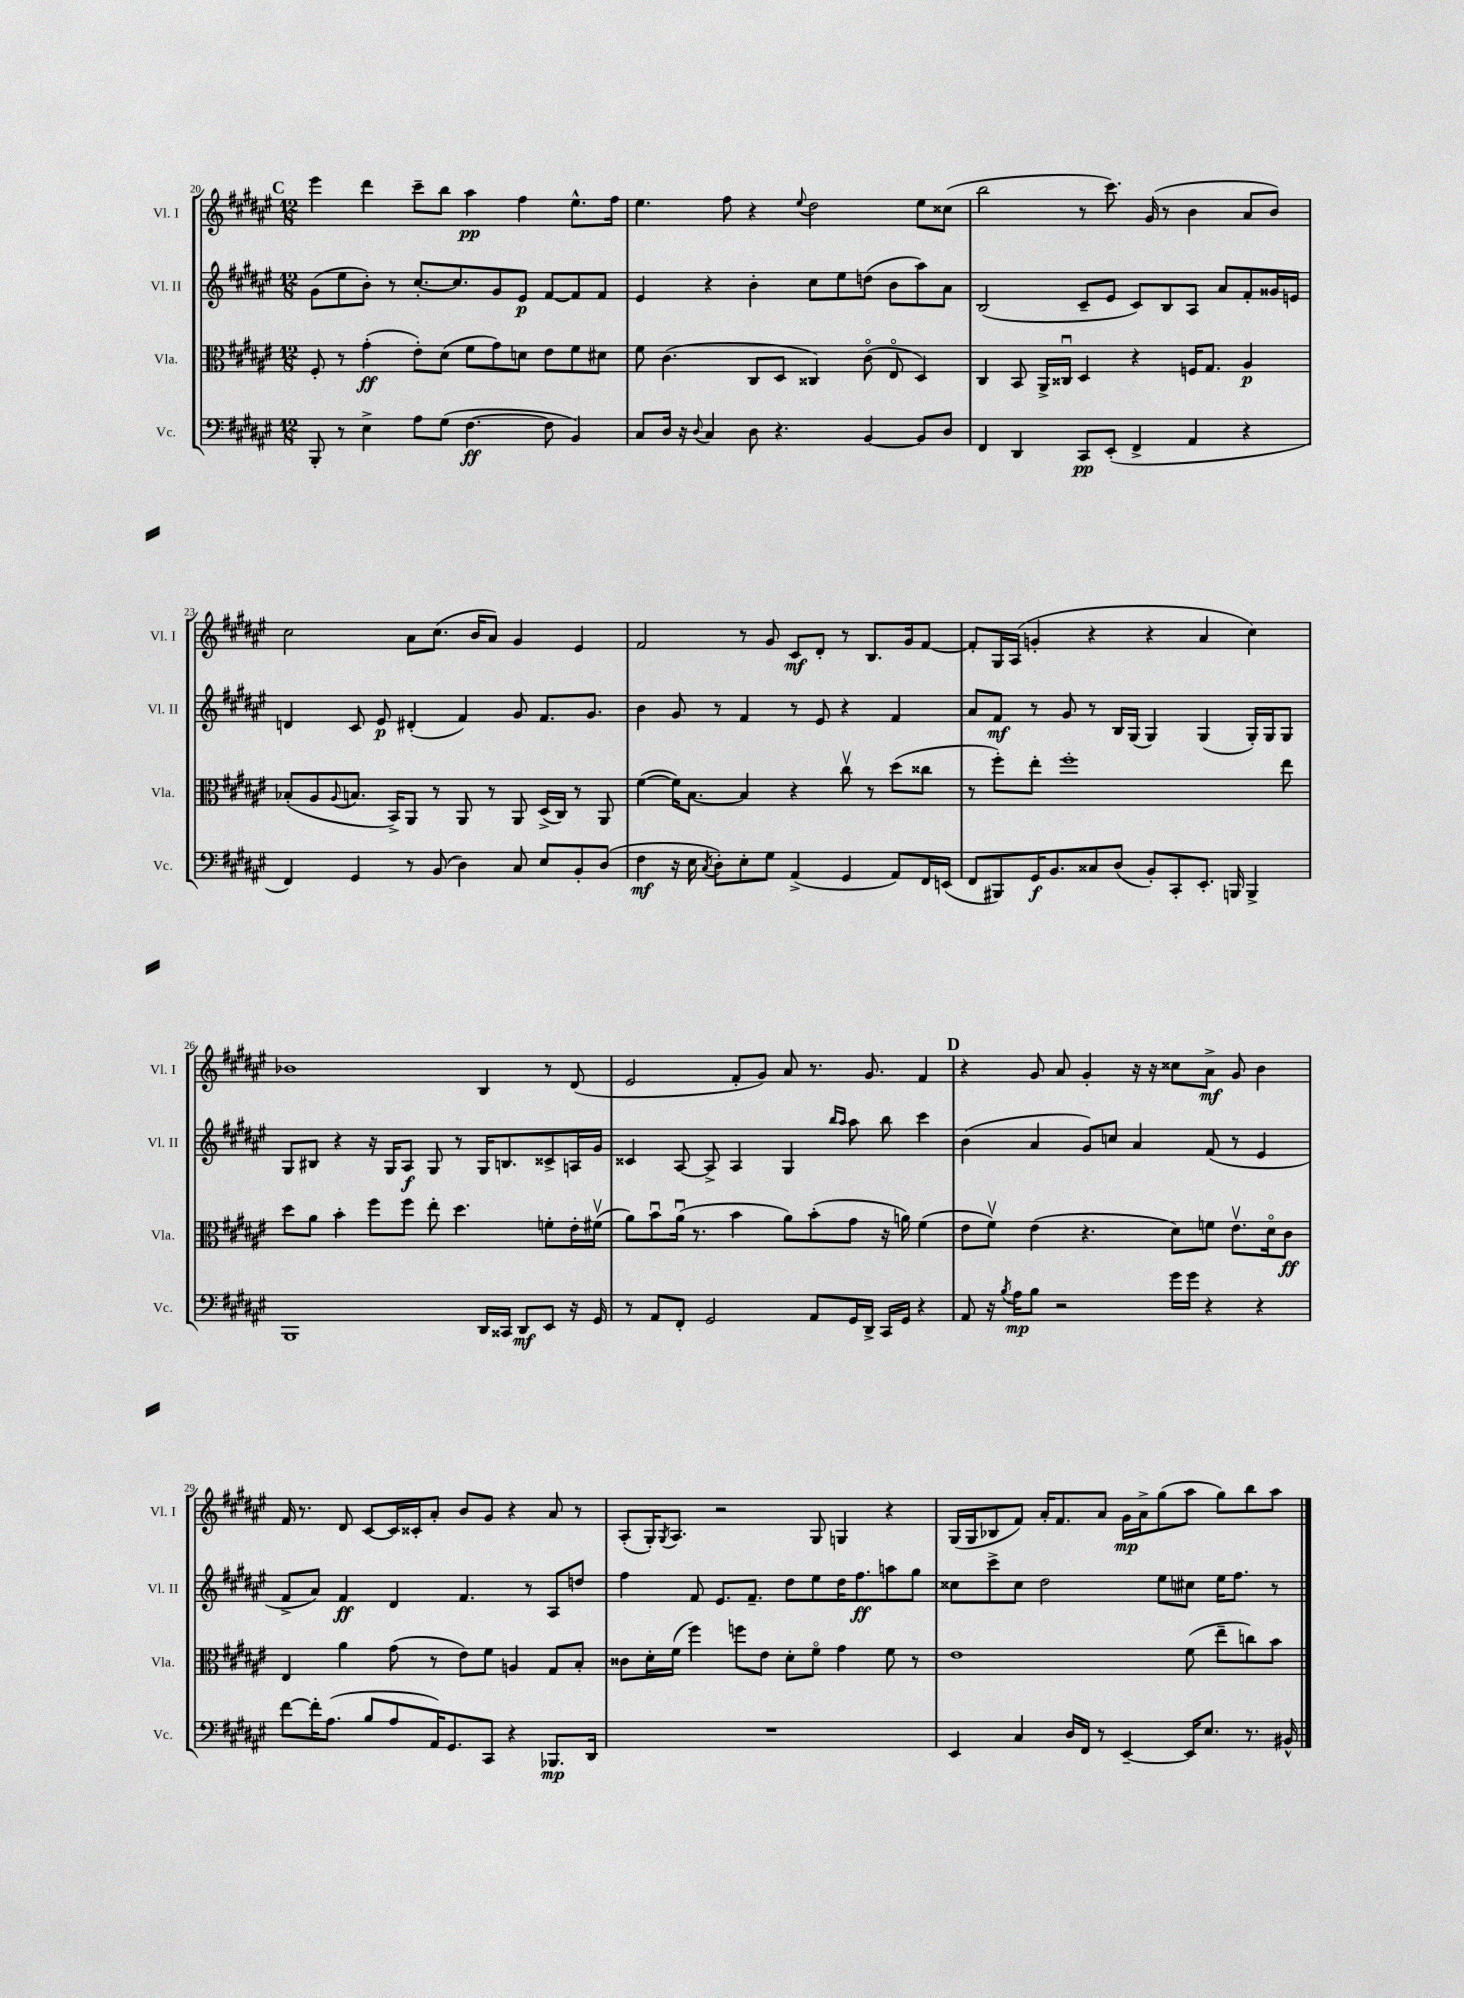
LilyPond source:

<<
\new StaffGroup <<
\new Staff = "s0" \with { instrumentName = "Vl. I" shortInstrumentName = "Vl. I" } {
    \clef treble \key fis \major \numericTimeSignature \time 12/8
    \mark \markup { \bold "C" } eis'''4 dis'''4 cis'''8-- b''8 ais''4\pp fis''4 eis''8.-^ fis''16 |
    eis''4. fis''8 r4 \appoggiatura { eis''8 } dis''2 eis''8 cisis''8( |
    b''2 r8 cis'''8.) gis'16( r8 b'4 ais'8 b'8) |
    cis''2 ais'8 cis''8.( b'16 ais'8) gis'4 eis'4 |
    fis'2 r8 gis'8 cis'8\mf dis'8-. r8 b8. gis'16 fis'8~ |
    fis'8-. gis16 ais16( g'4-. r4 r4 ais'4 cis''4) |
    bes'1 b4 r8 dis'8( |
    eis'2 fis'8-. gis'8) ais'8 r8. gis'8. fis'4 |
    \mark \markup { \bold "D" } r4 gis'8 ais'8 gis'4-. r16 r16 cisis''8 ais'8->\mf gis'8 b'4 |
    fis'16 r8. dis'8 cis'8~ cis'16 cisis'16-. ais'8-. b'8 gis'8 r4 ais'8 r8 |
    ais8-.( gis16-.) \acciaccatura { gis8 } ais8. r2 gis8 g4 r4 |
    gis16( gis16 bes8 fis'8) ais'16-. fis'8. ais'8 gis'16\mp ais'16-> gis''8( ais''8 gis''8) b''8 ais''8 \bar "|." |
}
\new Staff = "s1" \with { instrumentName = "Vl. II" shortInstrumentName = "Vl. II" } {
    \clef treble \key fis \major \numericTimeSignature \time 12/8
    \mark \markup { \bold "C" } gis'8( eis''8 b'8-.) r8 cis''8.~-. cis''8. gis'8 eis'8\p fis'8~ fis'8 fis'8 |
    eis'4 r4 b'4-. cis''8 eis''8 d''8( b'8 ais''8) ais'8 |
    b2( cis'8-- eis'8 cis'8) b8 ais8 ais'8 fis'8-. gisis'16 e'16 |
    d'4 cis'8 eis'8\p dis'4-.( fis'4) gis'8 fis'8. gis'8. |
    b'4 gis'8 r8 fis'4 r8 eis'8 r4 fis'4 |
    ais'8 fis'8\mf r8 gis'8 r8 b16 gis16( gis4) gis4( gis16-.) gis16 gis8 |
    gis8 bis8 r4 r16 gis16 ais8\f gis8 r8 gis16 b8. cisis'8-> a16 gis'16 |
    cisis'4 ais8~ ais8-> ais4 gis4 \grace { b''16 ais''16 } ais''8 b''8 cis'''4 |
    \mark \markup { \bold "D" } b'4( ais'4 gis'8) c''8 ais'4 fis'8( r8 eis'4 |
    fis'8-> ais'8) fis'4\ff dis'4 fis'4. r8 ais8 d''8 |
    fis''4 fis'8 eis'8. fis'8.-- dis''8 eis''8 dis''16 fis''8.\ff a''8 gis''8 |
    cisis''8 cis'''8-> cisis''8 dis''2 eis''8 cis''8 eis''16 fis''8. r8 \bar "|." |
}
\new Staff = "s2" \with { instrumentName = "Vla." shortInstrumentName = "Vla." } {
    \clef alto \key fis \major \numericTimeSignature \time 12/8
    \mark \markup { \bold "C" } fis8-. r8 gis'4-.\ff( eis'8-.) dis'8( fis'8 gis'8) d'8 eis'8 fis'8 dis'8 |
    fis'8 cis'4.( cis8 dis8 cisis4) cis'8\flageolet( eis8\flageolet dis4) |
    cis4 b,8 ais,16-> cisis16\downbow dis4 r4 f16 gis8. ais4\p |
    bes8-.( ais8 \appoggiatura { ais8 } b8. b,16->) ais,8 r8 ais,8 r8 ais,8 dis16->( cis16) r8 ais,8 |
    fis'4~( fis'16) b8.~ b4 r4 cis''8\upbow r8 dis''8( cisis''8 |
    r8 fis''8-.) eis''8-. fis''1-. eis''8 |
    dis''8 ais'8 b'4-. fis''8 fis''8 eis''8-. dis''4. f'8-. eis'16-. fis'16\upbow( |
    ais'8) b'8\downbow ais'16\downbow( r8. b'4 ais'8) b'8-.( gis'8 r16 a'16) fis'4( |
    \mark \markup { \bold "D" } eis'8 fis'8\upbow) eis'4( r4. dis'8) f'8 eis'8.\upbow dis'16\flageolet cis'8\ff |
    eis4 ais'4 gis'8( r8 eis'8) fis'8 a4 gis8 b8-. |
    cisis'8 dis'16-. fis'16( fis''4) f''8 eis'8 dis'8-. fis'8\flageolet gis'4 fis'8 r8 |
    eis'1 fis'8( eis''8-- c''8) b'8 \bar "|." |
}
\new Staff = "s3" \with { instrumentName = "Vc." shortInstrumentName = "Vc." } {
    \clef bass \key fis \major \numericTimeSignature \time 12/8
    \mark \markup { \bold "C" } b,,8-. r8 eis4-> ais8 gis8( fis4.~\ff fis8 b,4) |
    cis8 dis16 r16 \appoggiatura { dis8 } cis4 dis8 r4. b,4~ b,8 dis8 |
    fis,4 dis,4 cis,8\pp eis,8-.( fis,4-> ais,4 r4 |
    fis,4) gis,4 r8 b,8( dis4) cis8 eis8 b,8-. dis8( |
    fis4\mf r16 eis16 \acciaccatura { cis8 } dis8-.) eis8-. gis8 ais,4->( gis,4 ais,8) fis,16 e,16( |
    fis,8 bis,,8) gis,16\f b,8. cisis8 dis8( b,8-.) cis,8-. eis,8.-. b,,16 b,,4-> |
    b,,1 dis,16 cisis,16 dis,8\mf eis,8 r16 gis,16 |
    r8 ais,8 fis,8-. gis,2 ais,8 gis,16 dis,16-> cis,16 gis,16 r4 |
    \mark \markup { \bold "D" } ais,8 r16 \acciaccatura { b8 } ais16\mp b8 r2 gis'16 gis'16 r4 r4 |
    fis'8~ fis'16-. ais8.( b8 ais8 ais,16) gis,8. cis,8 r4 bes,,8.\mp dis,16 |
    R1. |
    eis,4 cis4 dis16 fis,16 r8 eis,4~-- eis,16 eis8. r8. bis,16-^ \bar "|." |
}
>>
>>
\layout { \context { \Score currentBarNumber = #20 } }
